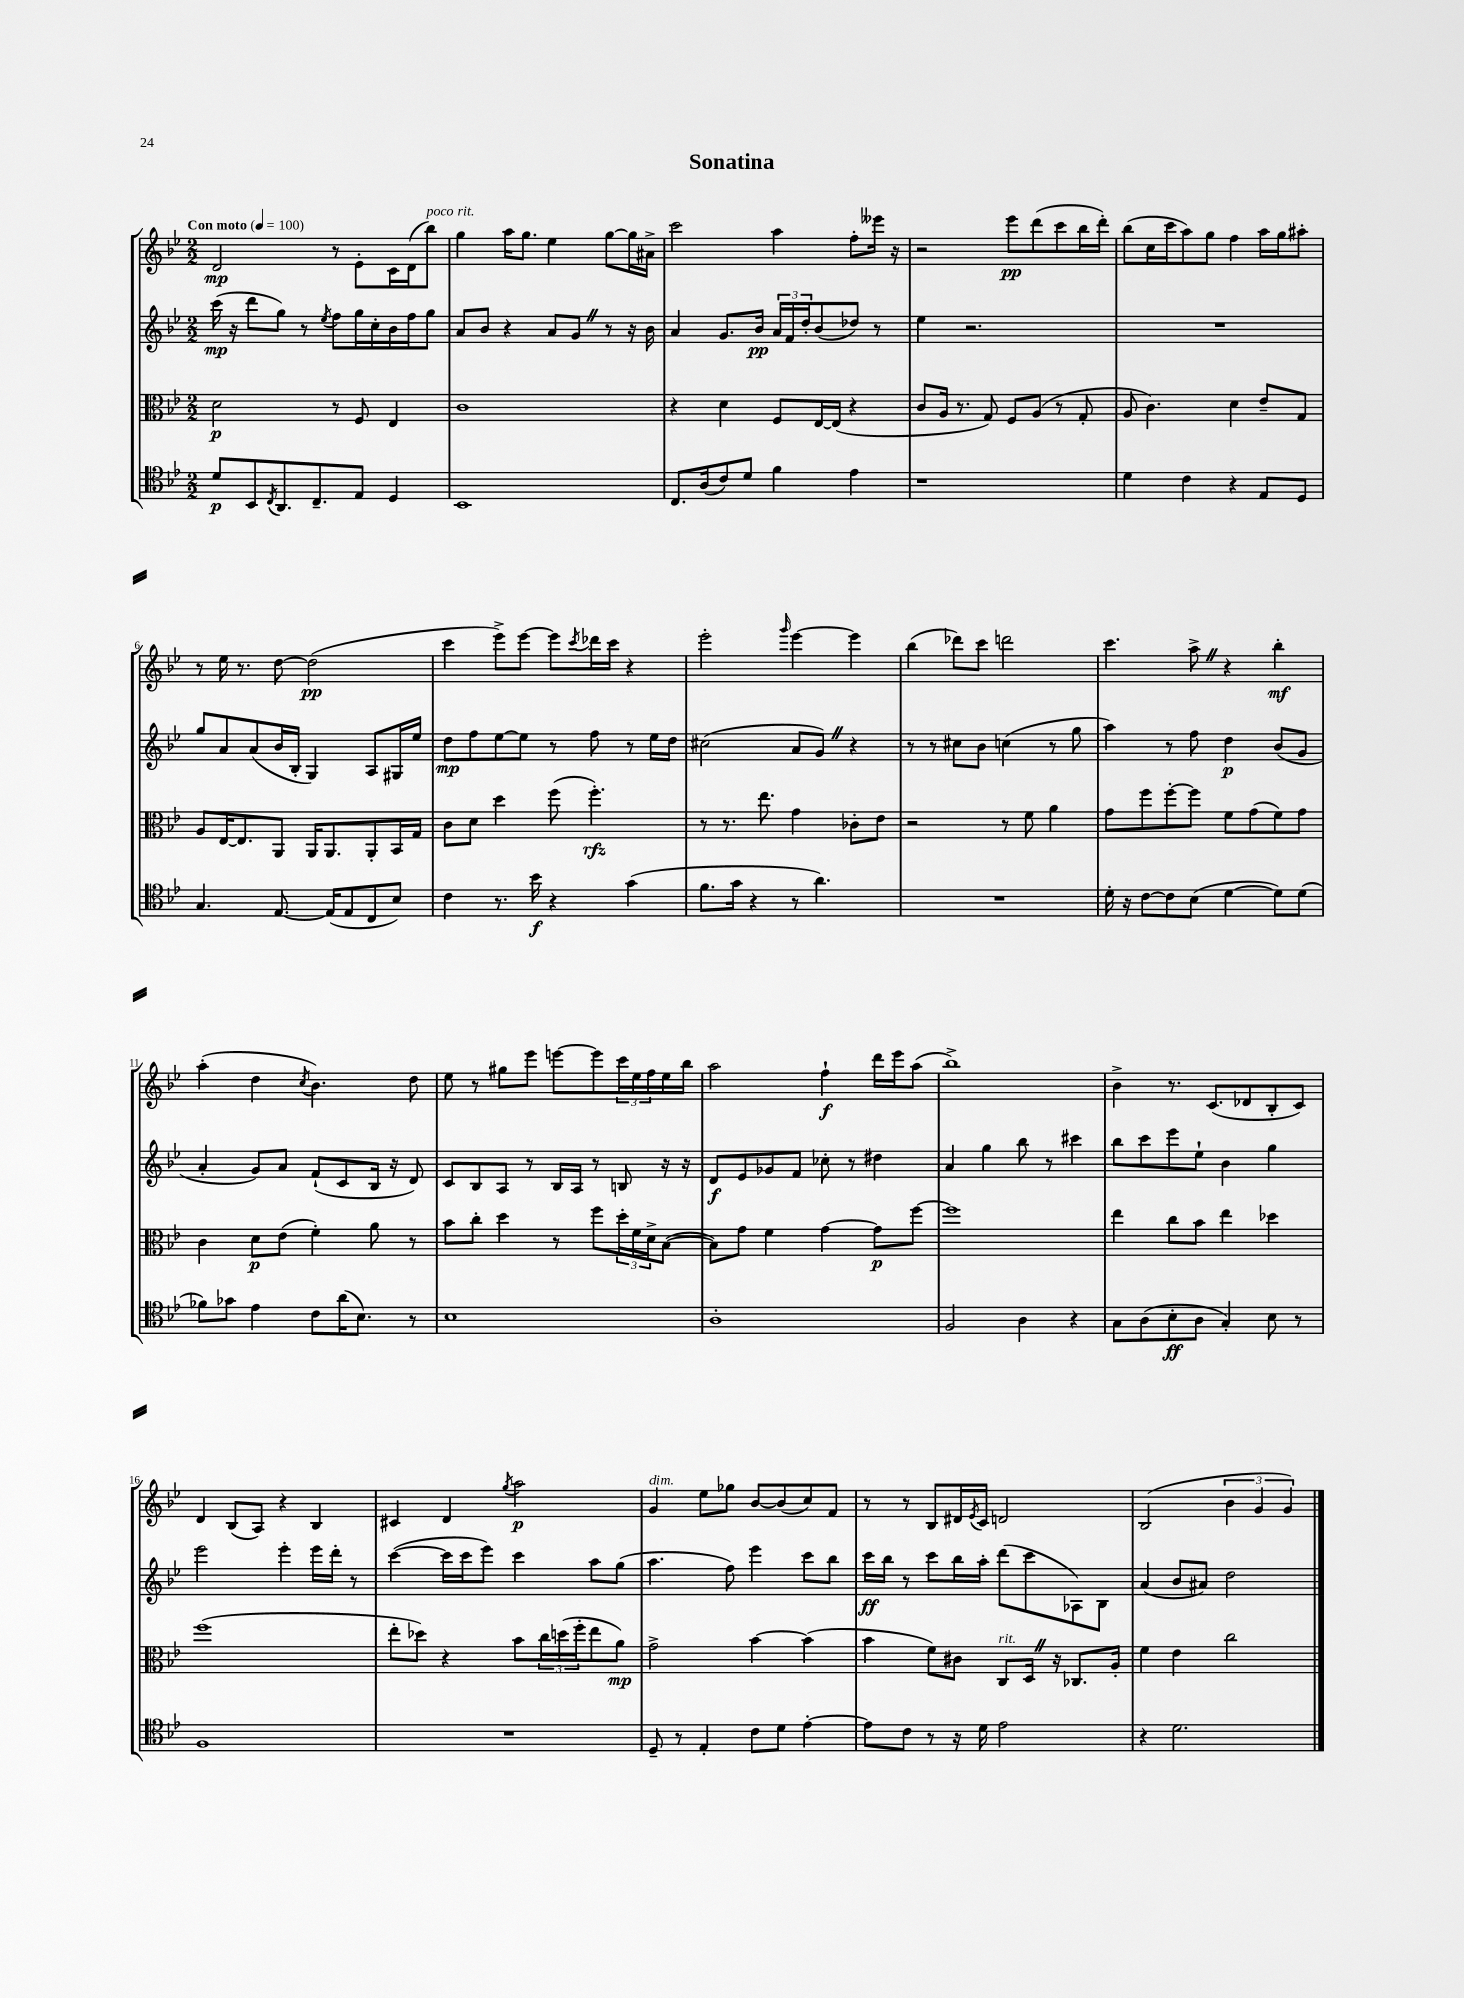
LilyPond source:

\header { title = "Sonatina" }
<<
\new StaffGroup <<
\new Staff = "s0" {
    \clef treble \key bes \major \numericTimeSignature \time 2/2 \tempo "Con moto" 4 = 100
    d'2\mp r8 ees'8-. c'16 d'16( bes''8^\markup { \italic "poco rit." }) |
    g''4 a''16 g''8. ees''4 g''8~ g''16 ais'16-> |
    c'''2 a''4 f''8-. eeses'''16 r16 |
    r2 ees'''8\pp d'''8( c'''8 bes''16 d'''16-.) |
    bes''8( c''16 c'''16 a''8) g''8 f''4 a''16 g''16 ais''8-. |
    r8 ees''16 r8. d''8~ d''2\pp( |
    c'''4 ees'''8->) ees'''8~ ees'''8 \acciaccatura { c'''8 } des'''16 c'''16 r4 |
    ees'''2-. \grace { g'''16 } ees'''4~ ees'''4 |
    bes''4( des'''8) c'''8 d'''2 |
    c'''4. a''8-> \once \override BreathingSign.text = \markup { \musicglyph "scripts.caesura.straight" } \breathe r4 bes''4-.\mf |
    a''4-.( d''4 \acciaccatura { c''8 } bes'4.) d''8 |
    ees''8 r8 gis''8 ees'''8 e'''8~ e'''8 \tuplet 3/2 { c'''16 ees''16 f''16 } ees''16 bes''16 |
    a''2 f''4-!\f d'''16 ees'''16 a''8( |
    bes''1->) |
    bes'4-> r8. c'8.( des'8 bes8-. c'8) |
    d'4 bes8( a8) r4 bes4 |
    cis'4 d'4 \acciaccatura { g''8 } a''2\p |
    g'4^\markup { \italic "dim." } ees''8 ges''8 bes'8~ bes'8( c''8) f'8 |
    r8 r8 bes8 dis'16 \acciaccatura { ees'8 } c'16 d'2 |
    bes2( \tuplet 3/2 { bes'4 g'4 g'4) } \bar "|." |
}
\new Staff = "s1" {
    \clef treble \key bes \major \numericTimeSignature \time 2/2
    c'''16\mp( r16 d'''8 g''8) r8 \acciaccatura { ees''8 } f''8 g''16 c''16-. bes'16 f''16 g''8 |
    a'8 bes'8 r4 a'8 g'8 \once \override BreathingSign.text = \markup { \musicglyph "scripts.caesura.straight" } \breathe r8 r16 bes'16 |
    a'4 g'8. bes'16\pp \tuplet 3/2 { a'16 f'16 d''16-. } bes'8( des''8) r8 |
    ees''4 r2. |
    R1 |
    g''8 a'8 a'8( bes'16 bes16-. g4) a8 gis16 ees''16 |
    d''8\mp f''8 ees''8~ ees''8 r8 f''8 r8 ees''16 d''16 |
    cis''2( a'8 g'8) \once \override BreathingSign.text = \markup { \musicglyph "scripts.caesura.straight" } \breathe r4 |
    r8 r8 cis''8 bes'8 c''4( r8 g''8 |
    a''4) r8 f''8 d''4\p bes'8( g'8 |
    a'4-. g'8) a'8 f'8-!( c'8 bes16 r16 d'8) |
    c'8 bes8 a8 r8 bes16 a16 r8 b8 r16 r16 |
    d'8\f ees'8 ges'8 f'8 ces''8-. r8 dis''4 |
    a'4 g''4 bes''8 r8 cis'''4 |
    bes''8 c'''8 ees'''8 ees''8-! bes'4 g''4 |
    ees'''2 ees'''4-. ees'''16 d'''16-. r8 |
    c'''4~( c'''16 c'''16 ees'''8) c'''4 a''8 g''8( |
    a''4. f''8) ees'''4 c'''8 bes''8 |
    c'''16\ff bes''16 r8 c'''8 bes''16 a''16-. d'''8( c'''8 aes8) bes8 |
    a'4( bes'8 ais'8) d''2 \bar "|." |
}
\new Staff = "s2" {
    \clef alto \key bes \major \numericTimeSignature \time 2/2
    d'2\p r8 f8 ees4 |
    c'1 |
    r4 d'4 f8 ees16~ ees16( r4 |
    c'8 a16 r8. g8) f8 a8( r8 g8-. |
    a8 c'4.) d'4 ees'8-- g8 |
    a8 ees16~ ees8. a,8 a,16 a,8. a,8-. bes,16 g16 |
    c'8 d'8 d''4 f''8( f''4.-.\rfz) |
    r8 r8. ees''8. g'4 ces'8-. ees'8 |
    r2 r8 f'8 a'4 |
    g'8 f''8 f''8~-. f''8 f'8 g'8( f'8) g'8 |
    c'4 d'8\p ees'8( f'4-.) a'8 r8 |
    bes'8 c''8-. d''4 r8 f''8 \tuplet 3/2 { d''16-. f'16 d'16-> } bes8~( |
    bes8) g'8 f'4 g'4~ g'8\p f''8~ |
    f''1 |
    ees''4 c''8 bes'8 ees''4 des''4 |
    f''1( |
    ees''8-. des''8) r4 bes'8 \tuplet 3/2 { c''16 d''16( f''16-. } ees''8 a'8\mp) |
    g'2-> bes'4~ bes'4( |
    bes'4 f'8) cis'8 c8^\markup { \italic "rit." } d16 \once \override BreathingSign.text = \markup { \musicglyph "scripts.caesura.straight" } \breathe r16 ces8. a16-. |
    f'4 ees'4 c''2 \bar "|." |
}
\new Staff = "s3" {
    \clef tenor \key bes \major \numericTimeSignature \time 2/2
    d'8\p bes,8 \acciaccatura { c8 } a,8. c8.-- ees8 d4 |
    bes,1 |
    c8. a16( c'8) d'8 f'4 ees'4 |
    r1 |
    d'4 c'4 r4 ees8 d8 |
    g4. ees8.~ ees16( ees8 c8 bes8) |
    c'4 r8. bes'16\f r4 g'4( |
    f'8. g'16 r4 r8 a'4.) |
    R1 |
    d'16-. r16 c'8~ c'8 bes8( d'4~ d'8) d'8( |
    fes'8) ges'8 ees'4 c'8 a'16( bes8.) r8 |
    bes1 |
    a1-. |
    f2 a4 r4 |
    g8 a8( bes8-.\ff a8 g4-.) bes8 r8 |
    f1 |
    R1 |
    d8-- r8 ees4-. c'8 d'8 ees'4~-. |
    ees'8 c'8 r8 r16 d'16 ees'2 |
    r4 d'2. \bar "|." |
}
>>
>>
